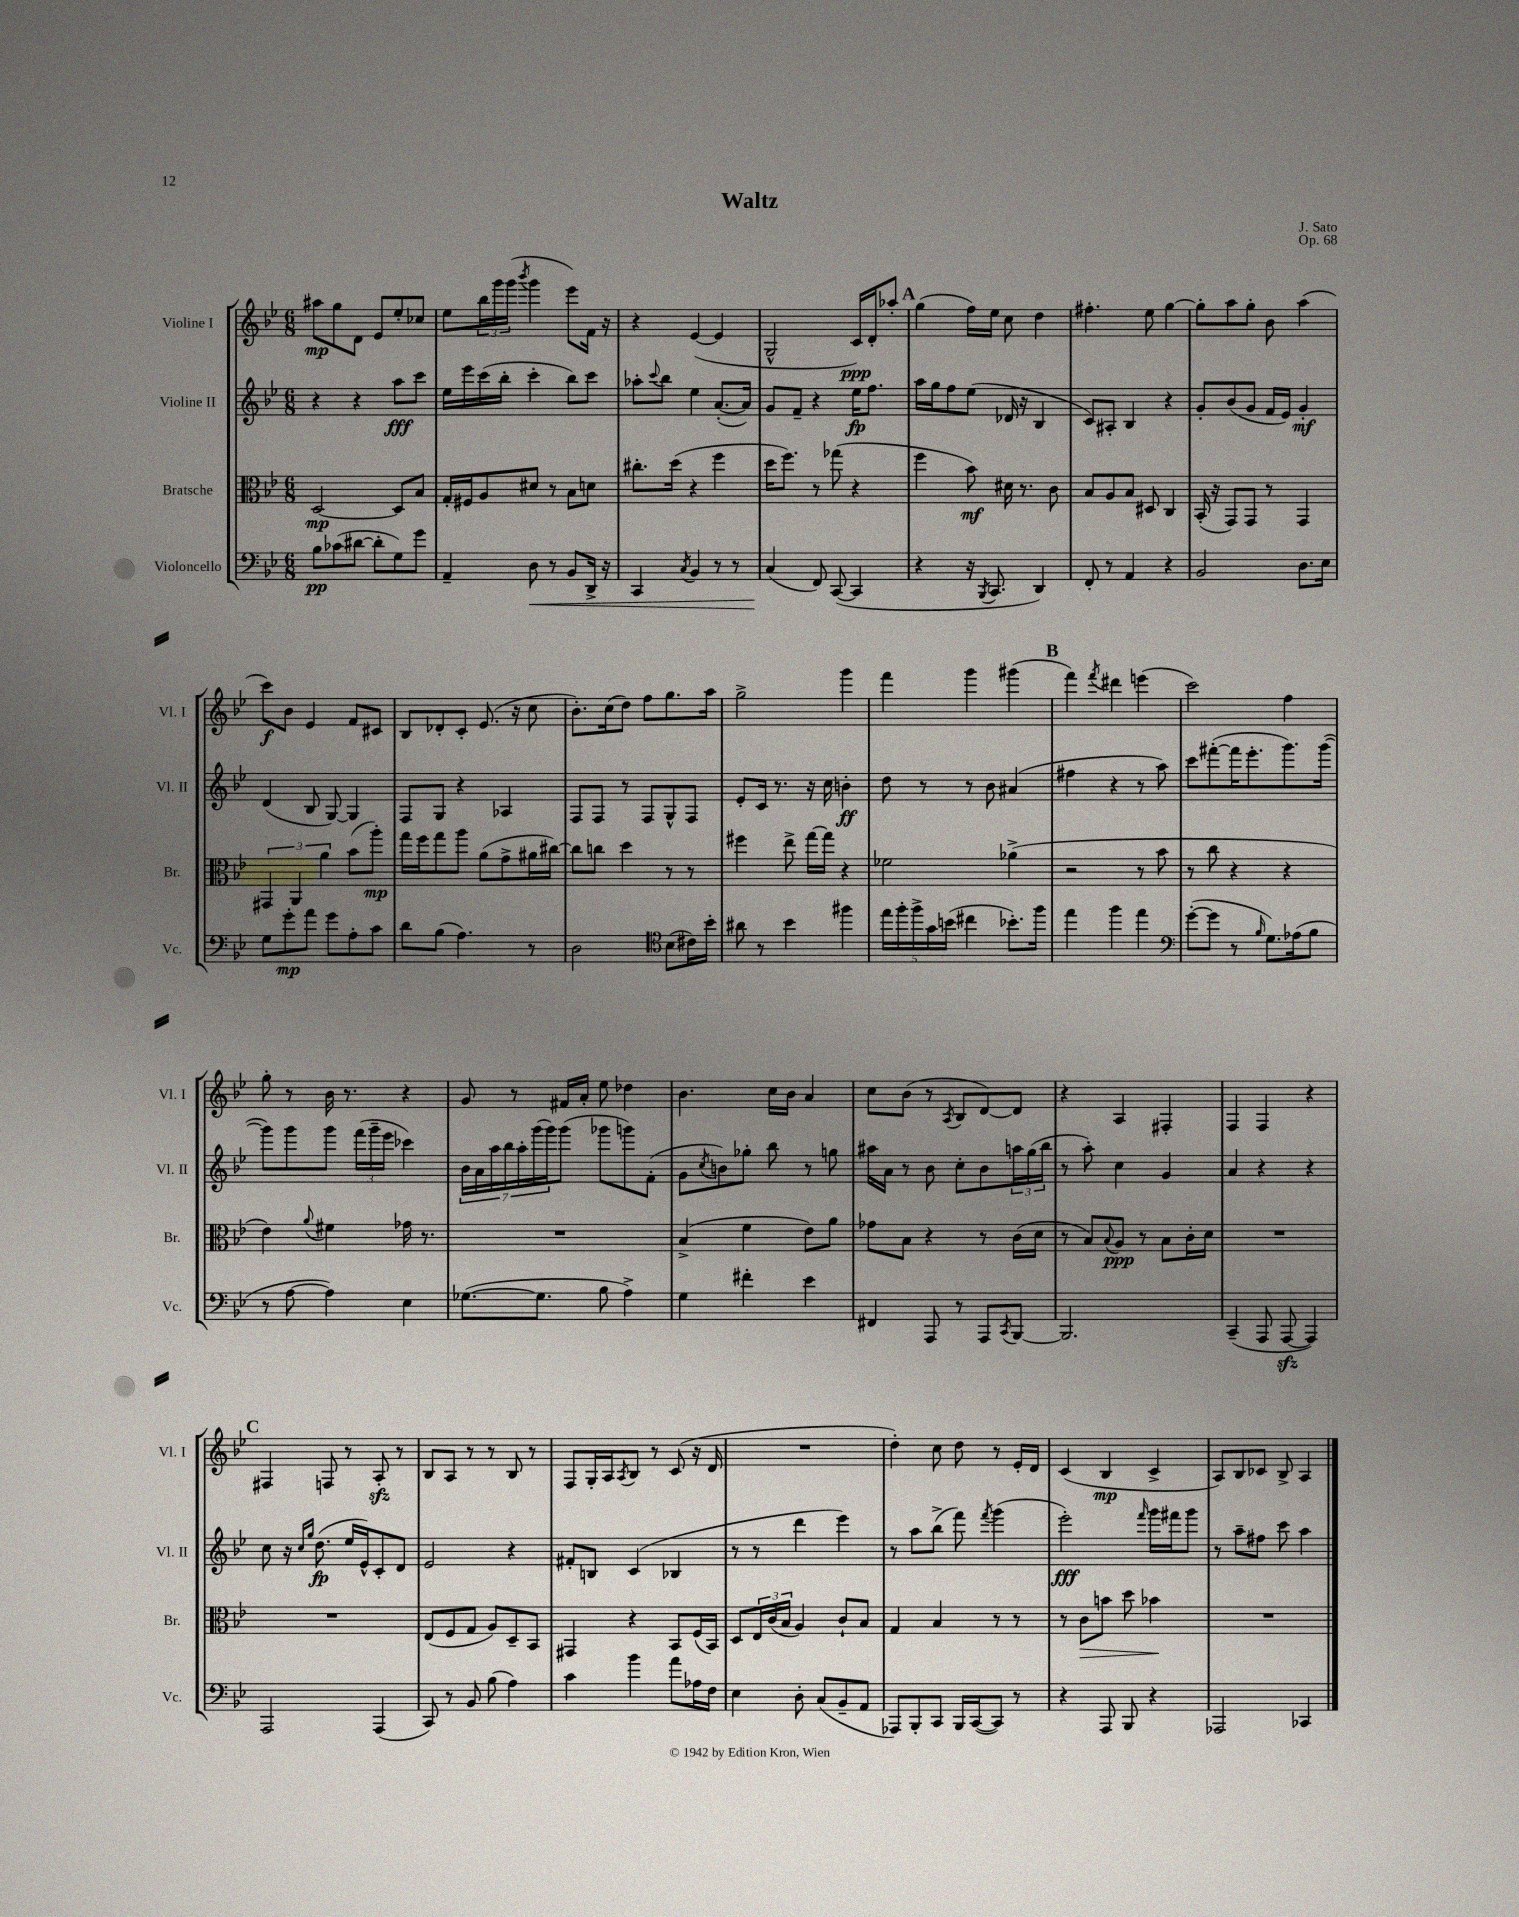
\header { title = "Waltz" composer = "J. Sato" opus = "Op. 68" }
<<
\new StaffGroup <<
\new Staff = "s0" \with { instrumentName = "Violine I" shortInstrumentName = "Vl. I" } {
    \clef treble \key bes \major \numericTimeSignature \time 6/8
    ais''8\mp g''8 d'8 ees'8 ees''8-. ces''8 |
    ees''8 \tuplet 3/2 { bes''16 g'''16 g'''16( } \acciaccatura { bes'''8 } g'''4 ees'''8) f'16 r16 |
    r4 ees'4~( ees'4 |
    g2-^ c'16\ppp) d'16-. aes''8-. |
    \mark \markup { \bold "A" } g''4( f''16) ees''16 c''8 d''4 |
    fis''4.-. ees''8 g''4~ |
    g''8-. a''8 g''8-. bes'8 a''4( |
    c'''8\f) bes'8 ees'4 f'8 cis'8 |
    bes8 des'8-. c'8-. ees'8.( r16 c''8 |
    bes'8.-.) c''16( d''8) f''8 g''8. a''16 |
    g''2-> g'''4 |
    f'''4 g'''4 gis'''4( |
    \mark \markup { \bold "B" } f'''4) \acciaccatura { f'''8 } dis'''4 e'''4( |
    c'''2) f''4 |
    g''8-. r8 bes'16 r8. r4 |
    g'8 r8 fis'16 a'16-. ees''8 des''4 |
    bes'4. c''16 bes'16 a'4 |
    c''8 bes'8( r8 \acciaccatura { a8 } bes8 d'8~) d'8 |
    r4 a4 fis4-. |
    f4 f4 r4 |
    \mark \markup { \bold "C" } fis4 f8 r8 a8-.\sfz r8 |
    bes8 a8 r8 r8 bes8 r8 |
    f8 g16-. a16 \acciaccatura { a8 } bes8 r8 c'8( r16 d'16 |
    R2. |
    d''4-.) c''8 d''8 r8 ees'16-. d'16 |
    c'4( bes4\mp c'4-> |
    a8) bes8 ces'8 bes8-> a4 \bar "|." |
}
\new Staff = "s1" \with { instrumentName = "Violine II" shortInstrumentName = "Vl. II" } {
    \clef treble \key bes \major \numericTimeSignature \time 6/8
    r4 r4 a''8\fff c'''8 |
    ees''16 ees'''16 c'''16( bes''16-. c'''4-. bes''8) c'''8 |
    aes''8-. \appoggiatura { c'''8 } bes''8 ees''4 a'8.~-.( a'16) |
    g'8 f'8-- r4 ees''16\fp f''8. |
    \mark \markup { \bold "A" } a''16 g''16 f''8 ees''8( des'16 r16 bes4 |
    c'8) ais8-. bes4 r4 |
    g'8-. bes'8( g'8 f'16 ees'16) g'4-.\mf |
    d'4( bes8 g8~) g4 |
    f8 g8 r4 aes4 |
    f8 f8 r8 f8 g8-^ f8 |
    ees'8-. c'16 r8. r16 c''16 b'4-.\ff |
    d''8 r8 r8 bes'8 ais'4( |
    \mark \markup { \bold "B" } fis''4 r4 r8 a''8) |
    c'''8 fis'''8~-.( fis'''16 ees'''8.-. g'''8.) g'''16~( |
    g'''8) g'''8 g'''8 \tuplet 3/2 { f'''16( g'''16-- ees'''16 } ces'''4) |
    \tuplet 7/4 { bes'16 a'16 a''16 bes''16 a''16-. g'''16( g'''16) } g'''8( ges'''8 g'''8) f'8-.( |
    g'8 \acciaccatura { c''8 } b'8) ges''8-. bes''8 r8 g''8 |
    ais''16 a'16 r8 bes'8 c''8-. bes'8 \tuplet 3/2 { a''16 g''16( bes''16 } |
    r8 a''8-.) c''4 g'4 |
    a'4 r4 r4 |
    \mark \markup { \bold "C" } c''8 r16 \grace { c''16 g''16 } d''8.\fp( ees''16 ees'16-^) c'8-. d'8 |
    ees'2 r4 |
    fis'8-. b8 c'4( bes4 |
    r8 r8 d'''4 ees'''4) |
    r8 a''8 bes''8->( f'''8) \acciaccatura { f'''8 } g'''4( |
    ees'''2-.\fff) \grace { f'''16 } g'''16 fis'''16 g'''8 |
    r8 a''8-- fis''8 c'''8 a''4 \bar "|." |
}
\new Staff = "s2" \with { instrumentName = "Bratsche" shortInstrumentName = "Br." } {
    \clef alto \key bes \major \numericTimeSignature \time 6/8
    d2~\mp d8 bes8 |
    g16-. fis16 a8 dis'8 r8 bes8 d'8 |
    cis''8.-. d''16( r4 f''4 |
    d''16 f''8.) r8 ges''8( r4 |
    \mark \markup { \bold "A" } f''4 bes'8\mf) dis'16 r8. c'8 |
    bes8 a8 bes8 dis8 c4 |
    bes,16-.( r16 g,8) g,8 r8 g,4 |
    \tuplet 3/2 { gis,4 a,4 a'4 } bes'8( a''8-.\mp) |
    g''16 f''16 g''8 a''8 a'8( g'8-> ais'16 cis''16~) |
    cis''8 c''8 d''4 r8 r8 |
    fis''4 ees''8-> g''16~ g''16 r4 |
    fes'2 aes'4->( |
    \mark \markup { \bold "B" } r2 r8 bes'8 |
    r8 c''8 r4 r4 |
    ees'4) \appoggiatura { a'8 } fis'4 ges'16 r8. |
    R2. |
    bes4->( f'4 ees'8) a'8 |
    ges'8 bes8 r4 r8 c'16( d'16 |
    r8 bes8) \appoggiatura { bes8 } a8\ppp r8 bes8 c'16-. d'16 |
    R2. |
    \mark \markup { \bold "C" } R2. |
    ees8( f8 g8 a8) d8-- bes,8 |
    gis,4 r4 bes,8 f16( bes,16) |
    d8 \tuplet 3/2 { ees16 c'16( bes16 } a4) c'8-! bes8 |
    g4 bes4 r8 r8 |
    r8 c'8\> b'8 d''8 bes'4\! |
    R2. \bar "|." |
}
\new Staff = "s3" \with { instrumentName = "Violoncello" shortInstrumentName = "Vc." } {
    \clef bass \key bes \major \numericTimeSignature \time 6/8
    bes8\pp ces'8( dis'8~ dis'8-. g8) g'8 |
    a,4-- d8\< r8 bes,8 d,16-> r16 |
    c,4 \acciaccatura { c8 } bes,4 r8 r8 |
    c4\!( f,8) c,8~( c,4 |
    \mark \markup { \bold "A" } r4 r16 \acciaccatura { bes,,8 } c,8. d,4) |
    f,8-. r8 a,4 r4 |
    bes,2 d8. ees16 |
    g8 g'8-.\mp a'8 g'8 a8-. c'8 |
    d'8 bes8( a4.) r8 |
    d2 \clef tenor bes8( cis'16) bes'16-. |
    ais'8 r8 bes'4 fis''4 |
    \tuplet 5/4 { ees''16 f''16-. f''16-> g'16 b'16( } cis''4 bes'8.-.) f''16 |
    \mark \markup { \bold "B" } ees''4 f''4 ees''4 |
    \clef bass g'8~-.( g'8 r8 \grace { bes16 } g8.) aes16( bes8 |
    r8 a8~ a4) ees4 |
    ges8.~( ges8. bes8 a4->) |
    g4 fis'4-. ees'4 |
    fis,4 a,,8 r8 a,,8 \acciaccatura { c,8 } bes,,8~ |
    bes,,2. |
    c,4--( a,,8 a,,8~\sfz a,,4) |
    \mark \markup { \bold "C" } a,,2 a,,4( |
    c,8) r8 bes,8 bes8( a4) |
    c'4 bes'4 a'8 aes16 f16 |
    ees4 d8-. c8( bes,8-- a,8 |
    aes,,8) bes,,8-. c,8 bes,,16 c,16~( c,8) r8 |
    r4 a,,8 bes,,8 r4 |
    aes,,2 ces,4 \bar "|." |
}
>>
>>
\layout { \context { \Score \remove "Bar_number_engraver" } }
